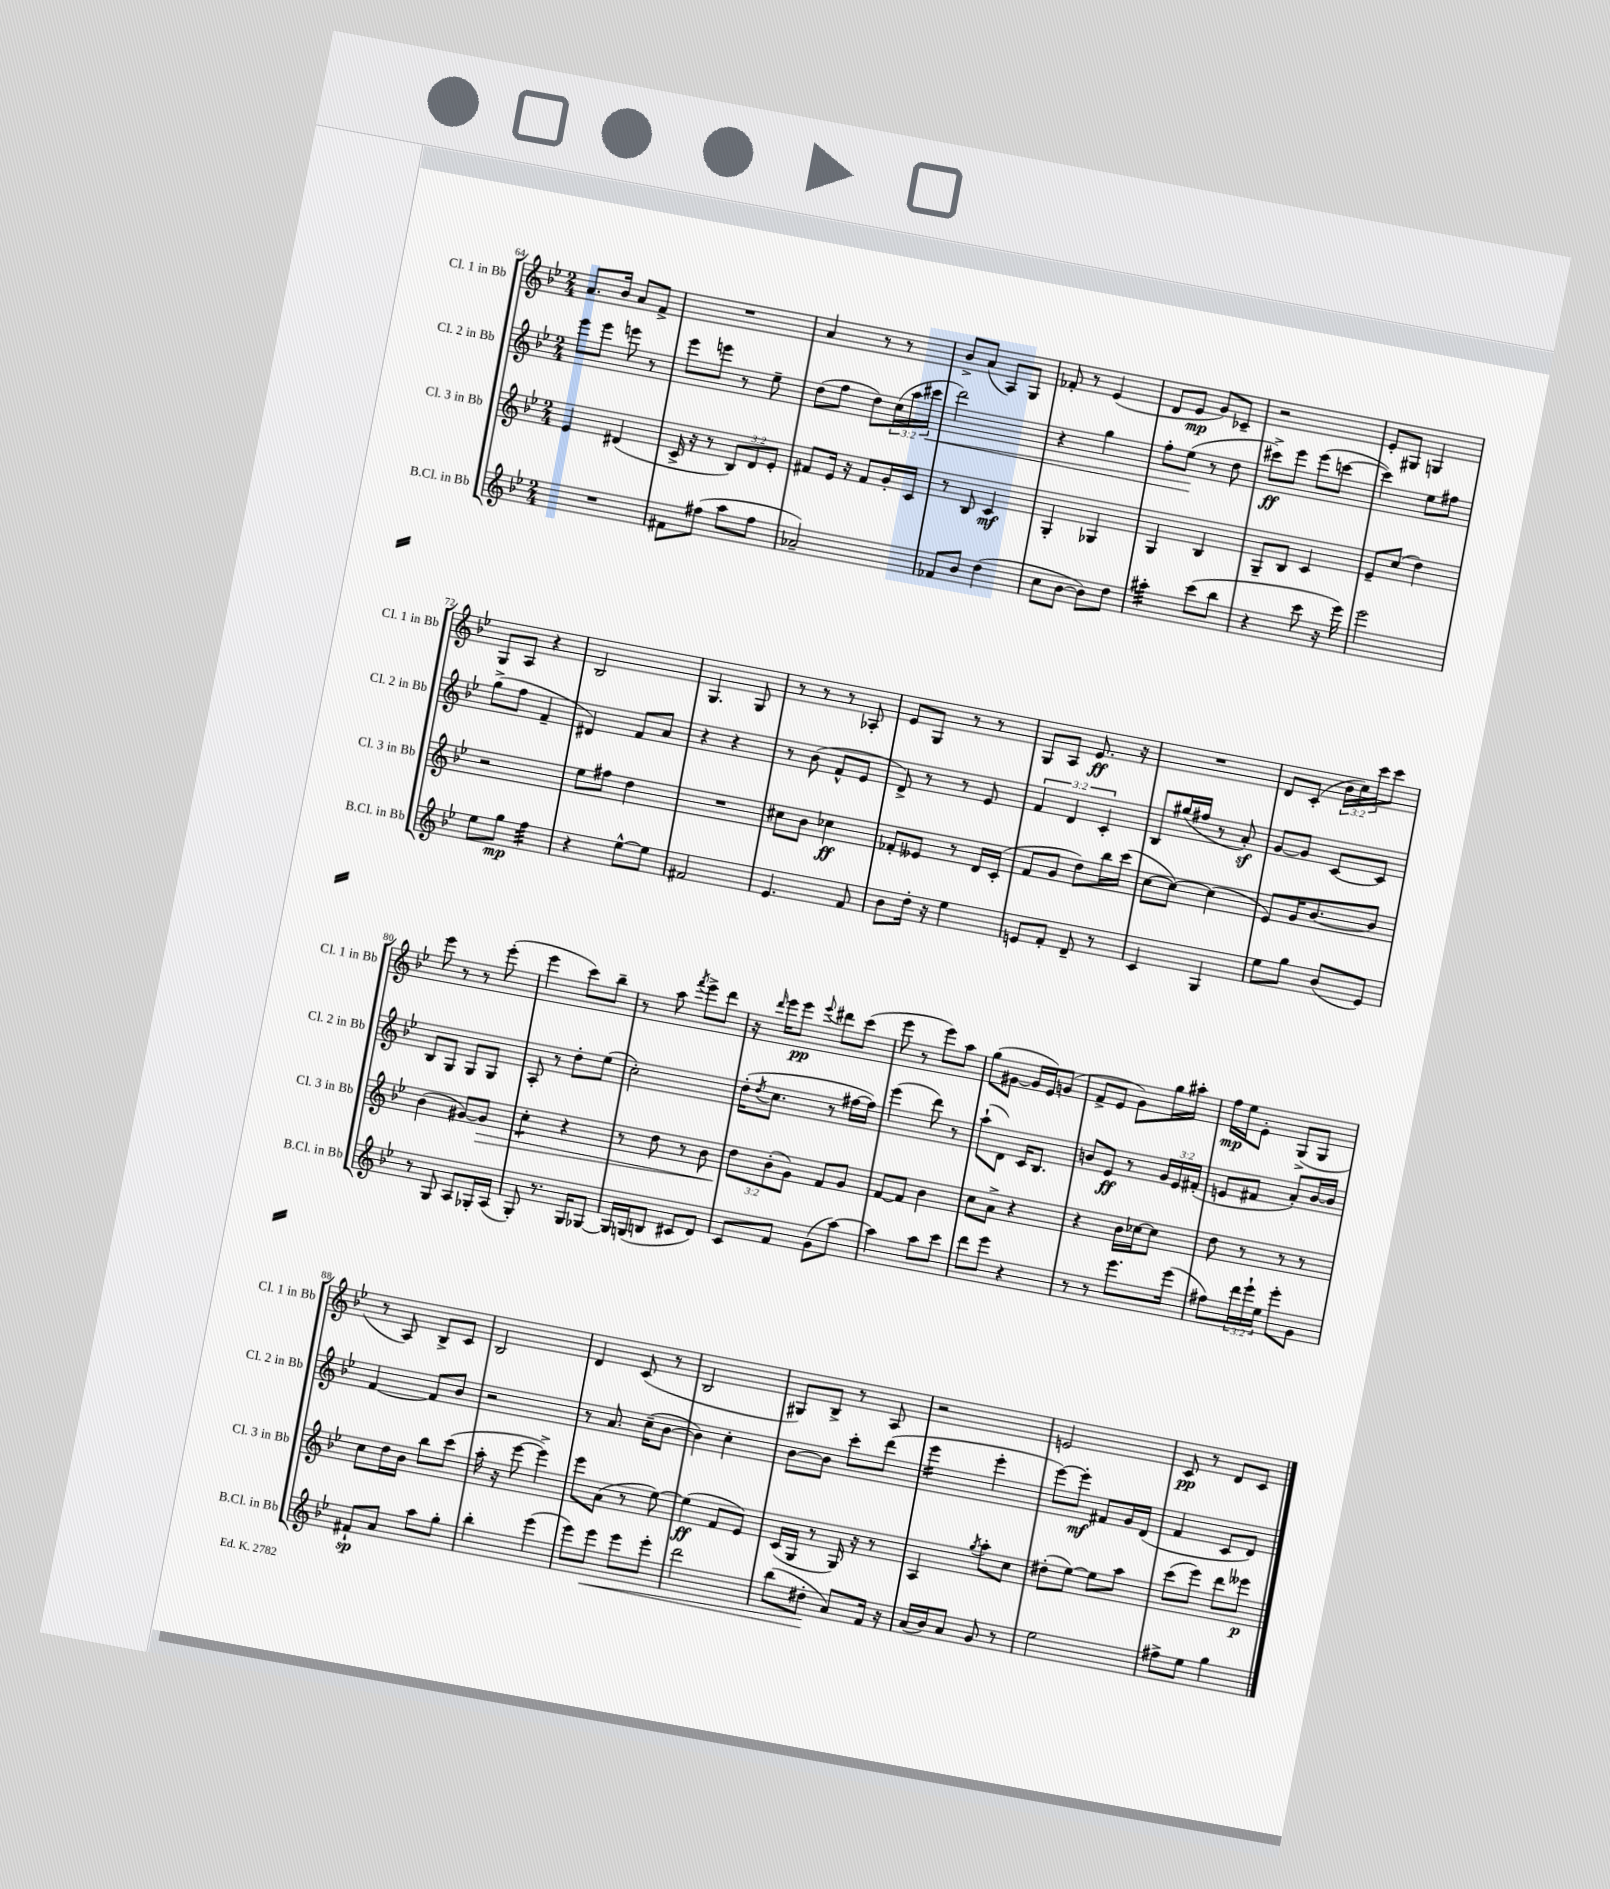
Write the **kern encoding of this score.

**kern	**kern	**kern	**kern
*staff4	*staff3	*staff2	*staff1
*clefG2	*clefG2	*clefG2	*clefG2
*k[b-e-]	*k[b-e-]	*k[b-e-]	*k[b-e-]
*M2/4	*M2/4	*M2/4	*M2/4
2r	4e-	8eee-	8.a
.	.	8eee-	.
.	.	.	16b-
.	(4d#	8eee	8a
.	.	8r	8f^
=	=	=	=
8f#	16c^	8eee-	2r
.	16r	.	.
(8ff#	8r	8eee	.
8aa	12B-)	8r	.
.	12d	.	.
8ff#	.	8ee-~	.
.	12e-'	.	.
=	=	=	=
2a-~)	8f#	(8dd	4a
.	16e-	8ff	.
.	16r	.	.
.	8f#	8dd)	8r
.	16g'	(24cc	8r
.	.	24aa	.
.	16c	.	.
.	.	24ccc#	.
=	=	=	=
8f-	8r	2ddd)	8b-^
8b-	8B-	.	(8a
(4dd	4c	.	8A)
.	.	.	8G
=	=	=	=
8cc	4G'	4r	8f-'
[8b-	.	.	8r
8b-])	4G-	4gg	(4e-
8dd	.	.	.
=	=	=	=
4aa#'	4G	8ff'	8d
.	.	(8ee-	8e-
(8ccc	4B-	8r	8g)
8bb-	.	8dd	8c-~
=	=	=	=
4r	8G~	8ccc#^)	2r
.	8B-	8eee-	.
8ccc	4c	(8eee-	.
16r	.	[8ccc	.
16eee-)	.	.	.
=	=	=	=
2eee-	8e-~	4ccc])	8e-'
.	(8cc	.	8G#
.	4dd)	8ee-	4G
.	.	8ff#	.
=	=	=	=
8ee-	2r	(8gg^	8G
8gg	.	8ff	8A
4ff	.	4f~	4r
=	=	=	=
4r	8ee-	4d#)	2B-
.	8ff#	.	.
[8ee-^^	4dd	8f	.
8ee-]	.	8a	.
=	=	=	=
2f#	2r	4r	4.G
.	.	4r	.
.	.	.	8G
=	=	=	=
4.e-	8cc#	8r	8r
.	8b-	(8b-	8r
.	4cc-	8f^^	8r
8f	.	8e-	8A-'
=	=	=	=
8b-	8f-'	8d^)	8e-
16dd'	8e--	8r	8G
16r	.	.	.
4ee-	8r	8r	8r
.	16d	8e-	8r
.	(16c'	.	.
=	=	=	=
8e	8f	6f	8G
8f'	8g	.	8A
.	.	6d	.
8d~	8dd)	.	8.e-
.	.	6c'	.
8r	16bb-	.	.
.	(16ccc	.	16r
=	=	=	=
4c	[8cc	8B-	2r
.	8cc_)	(16gg#	.
.	.	16ff#	.
4G	(4cc]	8r	.
.	.	8a')	.
=	=	=	=
8ee-	8e-)	[8g	8d
8gg	16g	8g]	(8c'
.	[8.b-	.	.
(8b-	.	[8c	24b-
.	.	.	24cc)
.	.	.	24ccc
8e-)	8b-]	8c]	8ccc
=	=	=	=
8r	(4b-	8B-	8eee-
8G	.	8G	8r
8A	[8g#)	8G	8r
16G-'	8g#]	8G	(8eee-'
(16A	.	.	.
=	=	=	=
8G')	4cc'	8A'	4eee-
8.r	.	8r	.
.	4r	8dd'	8ccc)
16G	.	.	.
[8G-	.	(8ee-	8bb-~
=	=	=	=
16G-]	8r	2cc')	8r
(16G	.	.	.
8B	8dd	.	8aa
.	.	.	8qfff
8c#	8r	.	8eee-^
8d)	8b-	.	8ddd
=	=	=	=
8c	12dd	(16dd'	16r
.	.	8qdd	16qqddd
.	.	8.cc	16eee-
.	(12b-'	.	.
8f	.	.	8eee-
.	12g)	.	.
.	.	.	8qqeee-
(8g	8f	8r	8ddd#
[8aa)	8g	[16ff#	(8ccc
.	.	16ff#])	.
=	=	=	=
4aa]	[8f	(4eee-	8eee-
.	8f]	.	8r
8aa	4b-	8ddd)	8eee-)
8ccc	.	8r	8aa
=	=	=	=
8ddd	8cc	(8aa`	(8gg
8eee-	8a^	8d)	[8g#
4r	4r	16c	16g#]
.	.	8.B-	16e-)
.	.	.	(8g
=	=	=	=
8r	4r	8b	8f^
8r	.	8e-	8e-
8.eee-	16b-	8r	8g)
.	[16cc-	.	.
.	8cc-]	24g	16gg
.	.	24e-	.
(16eee-	.	.	16aa#'
.	.	(24f#'	.
=	=	=	=
8ff#)	8dd	8e	16ff
.	.	.	16ee-
24ddd	8r	8f#	8e-'
24eee-`	.	.	.
24ee-	.	.	.
8eee-'	8r	8a')	(8G^
8g	8r	[16b-	8G
.	.	16b-]	.
=	=	=	=
8f#`	8cc	[4f	8r
8a	16dd	.	8A)
.	16b-	.	.
8aa	8bb-	8f]	8B-^
8gg'	(8ccc	8b-	8c
=	=	=	=
4bb-'	16aa'	2r	2B-
.	16r	.	.
.	[8eee-	.	.
(4eee-	4eee-^])	.	.
=	=	=	=
8eee-)	8eee-	8r	4d
8eee-	(8a	8.a	.
8eee-	8r	.	(8c
.	.	(16cc~	.
8eee-'	[8ee-)	[8b-	8r
=	=	=	=
2ddd	(4ee-]	4b-])	2B-
.	8f	4cc'	.
.	8e-)	.	.
=	=	=	=
(8bb-	(16c	[8b-	8G#)
.	16G	.	.
8dd#'	8r	8b-]	8B-^
8a)	16G)	8ccc'	8r
.	16r	.	.
16f	8r	(8ddd	8A
16r	.	.	.
=	=	=	=
(16a	4A	4eee-	2r
16b-)	.	.	.
8a	.	.	.
.	8qgg	.	.
8g	8aa'	4eee-'	.
8r	8cc	.	.
=	=	=	=
2ee-	(8dd#'	[8eee-)	2e
.	[8ee-)	8eee-']	.
.	8ee-]	8f#	.
.	8aa	16g	.
.	.	(16d	.
=	=	=	=
8ff#^	(8ccc	4f	8c
8ee-	8eee-)	.	8r
4gg	8ddd	8c	8d
.	8eee--	8d)	8c
==	==	==	==
*-	*-	*-	*-
